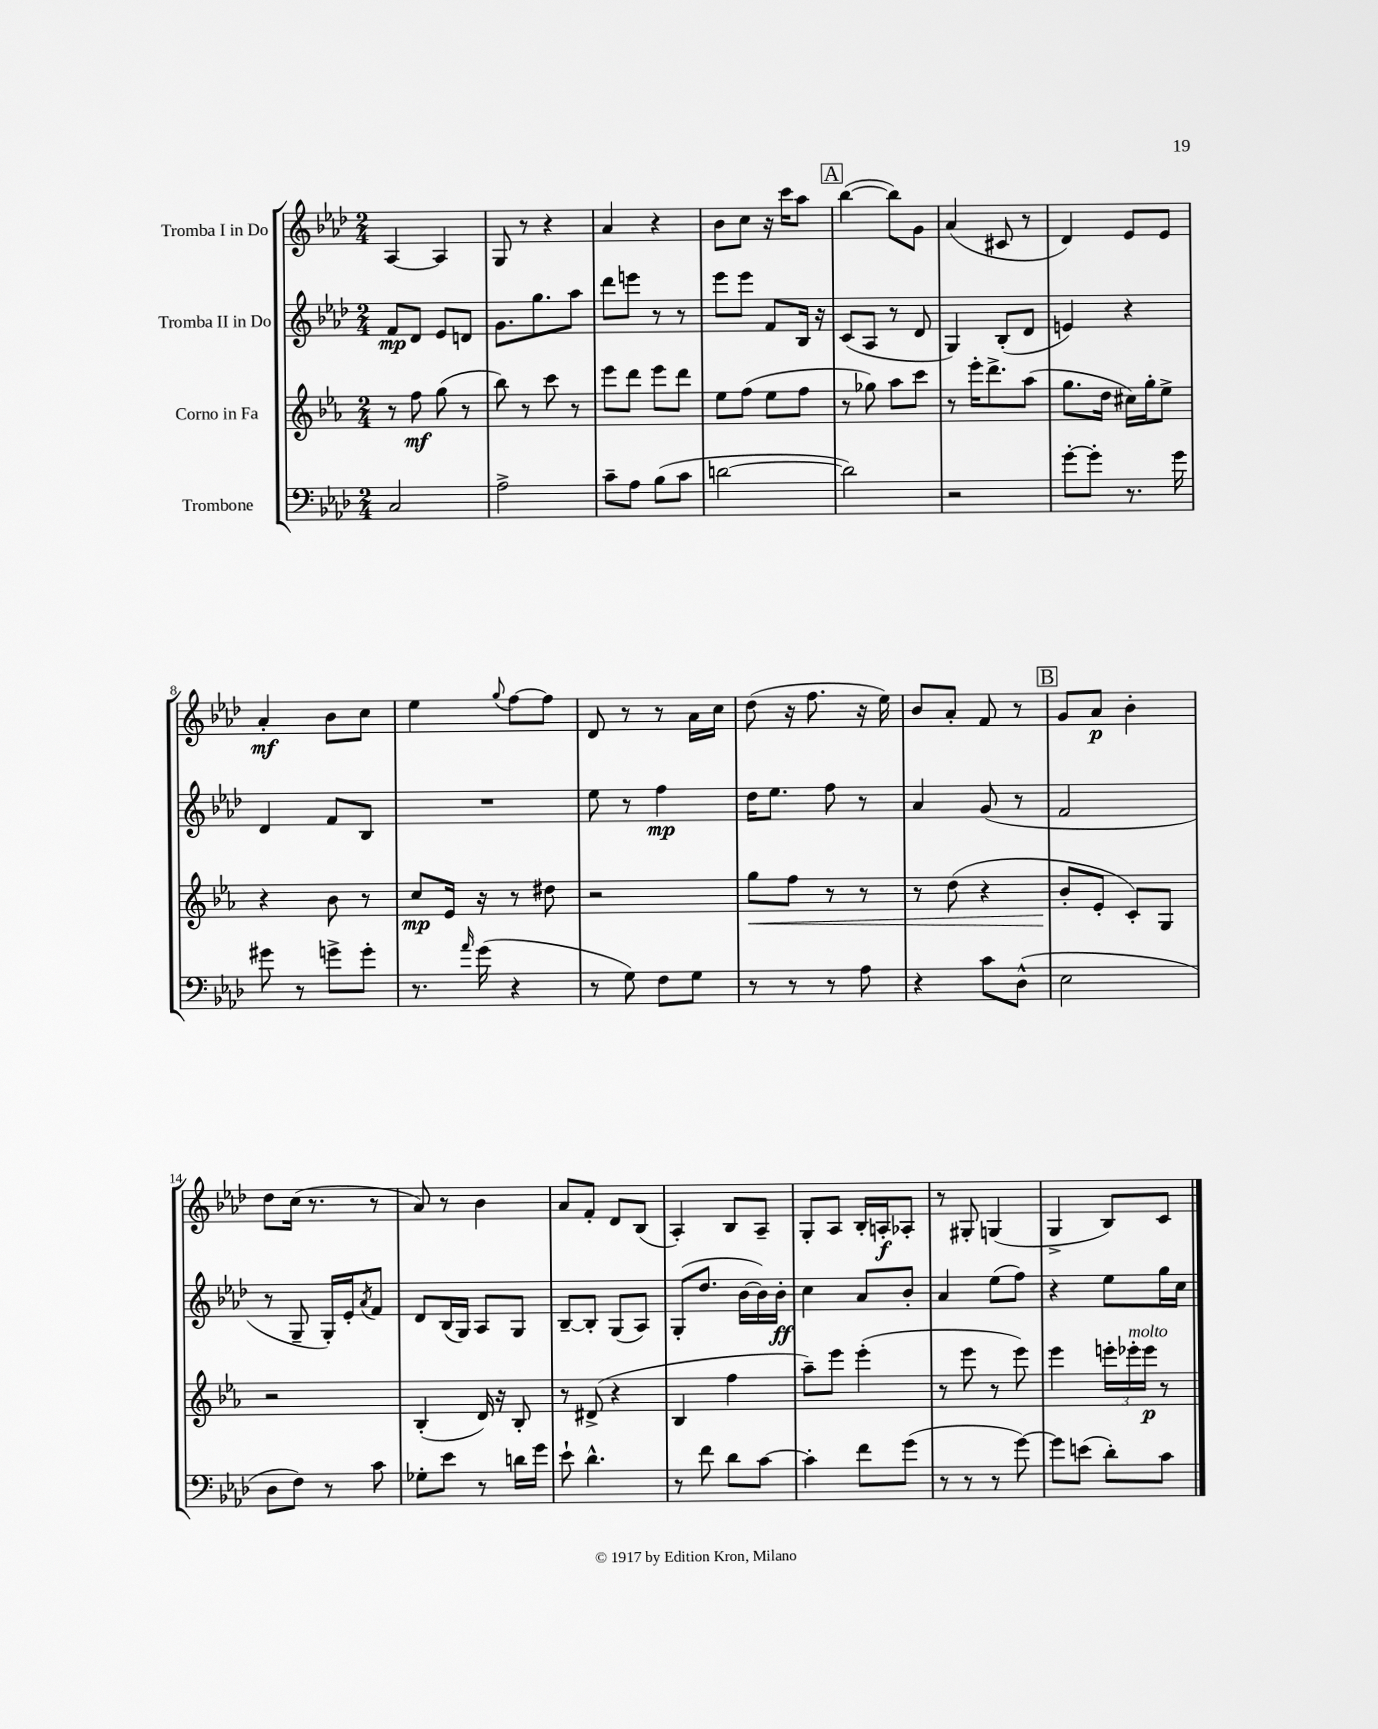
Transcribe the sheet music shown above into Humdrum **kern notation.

**kern	**kern	**kern	**kern
*staff4	*staff3	*staff2	*staff1
*clefF4	*clefG2	*clefG2	*clefG2
*k[b-e-a-d-]	*k[b-e-a-]	*k[b-e-a-d-]	*k[b-e-a-d-]
*M2/4	*M2/4	*M2/4	*M2/4
2C	8r	8f	[4A-
.	8ff	8d-	.
.	(8gg	8e-	4A-]
.	8r	8d	.
=	=	=	=
2A-^	8bb-)	8.g	8G
.	8r	.	8r
.	.	8.gg	.
.	8ccc	.	4r
.	8r	8aa-	.
=	=	=	=
8c~	8eee-	8ddd-	4a-
8A-	8ddd	8eee	.
(8B-	8eee-	8r	4r
8c	8ddd	8r	.
=	=	=	=
[2d	8ee-	8eee-	8b-
.	(8ff	8eee-	8cc
.	8ee-	8f	16r
.	.	.	16ccc
.	8ff	16B-	8aa-
.	.	16r	.
=	=	=	=
2d])	8r	(8c	([4bb-
.	8gg-)	8A-	.
.	8aa-	8r	8bb-])
.	8ccc	8d-	8g
=	=	=	=
2r	8r	4G)	(4a-
.	16eee-'	.	.
.	8.ddd^	.	.
.	.	(8B-'	8c#
.	(8aa-	8d-	8r
=	=	=	=
[8g'	8.gg	4e)	4d-)
8g']	.	.	.
.	16dd	.	.
8.r	16cc#)	4r	8e-
.	16gg'	.	.
.	8ee-^	.	8e-
16g	.	.	.
=	=	=	=
8g#	4r	4d-	4a-'
8r	.	.	.
8g^	8b-	8f	8b-
8g'	8r	8B-	8cc
=	=	=	=
8.r	8cc	2r	4ee-
.	16e-	.	.
16qqa-	.	.	.
(16g	16r	.	.
.	.	.	8qqgg
4r	8r	.	[8ff
.	8dd#	.	8ff]
=	=	=	=
8r	2r	8ee-	8d-
8G)	.	8r	8r
8F	.	4ff	8r
8G	.	.	16a-
.	.	.	16cc
=	=	=	=
8r	8gg	16dd-	(8dd-
.	.	8.ee-	.
8r	8ff	.	16r
.	.	.	8.ff
8r	8r	8ff	.
8A-	8r	8r	16r
.	.	.	16ee-)
=	=	=	=
4r	8r	4a-	8b-
.	(8dd	.	8a-'
8c	4r	(8g	8f
(8D-^^	.	8r	8r
=	=	=	=
2E-	8b-'	2f	8g
.	8e-'	.	8a-
.	8c')	.	4b-'
.	8G	.	.
=	=	=	=
8D-	2r	8r	8dd-
8F)	.	8G~	(16cc
.	.	.	8.r
8r	.	16G')	.
.	.	16e-'	.
.	.	8qa-	.
8c	.	8f	8r
=	=	=	=
8G-'	(4B-'	8d-	8a-)
8e-	.	(16B-	8r
.	.	16G)	.
8r	16d)	8A-	4b-
.	16r	.	.
16d	8B-'	8G	.
16g	.	.	.
=	=	=	=
8e-`	8r	[8B-~	8a-
4.d-^^	(8d#^	8B-']	8f'
.	4r	(8G	8d-
.	.	8A-)	(8B-
=	=	=	=
8r	4B-	(8G'	4A-')
8f	.	8.dd-	.
8d-	4ff	.	8B-
.	.	[16b-	.
[8c	.	16b-])	8A-~
.	.	16b-'	.
=	=	=	=
4c']	8aa-~)	4cc	8G'
.	8eee-	.	8A-
8f	(4eee-'	8a-	16B-'
.	.	.	16A'
(8g	.	8b-'	8A-'
=	=	=	=
8r	8r	4a-	8r
8r	8eee-	.	8G#'
8r	8r	(8ee-	(4G
[8g)	8eee-)	8ff)	.
=	=	=	=
8g]	4eee-	4r	4G^
(8e	.	.	.
8d-')	24eee'	8ee-	8B-)
.	24eee-'	.	.
.	24eee-	.	.
8c	8r	16gg	8c
.	.	16cc	.
==	==	==	==
*-	*-	*-	*-
